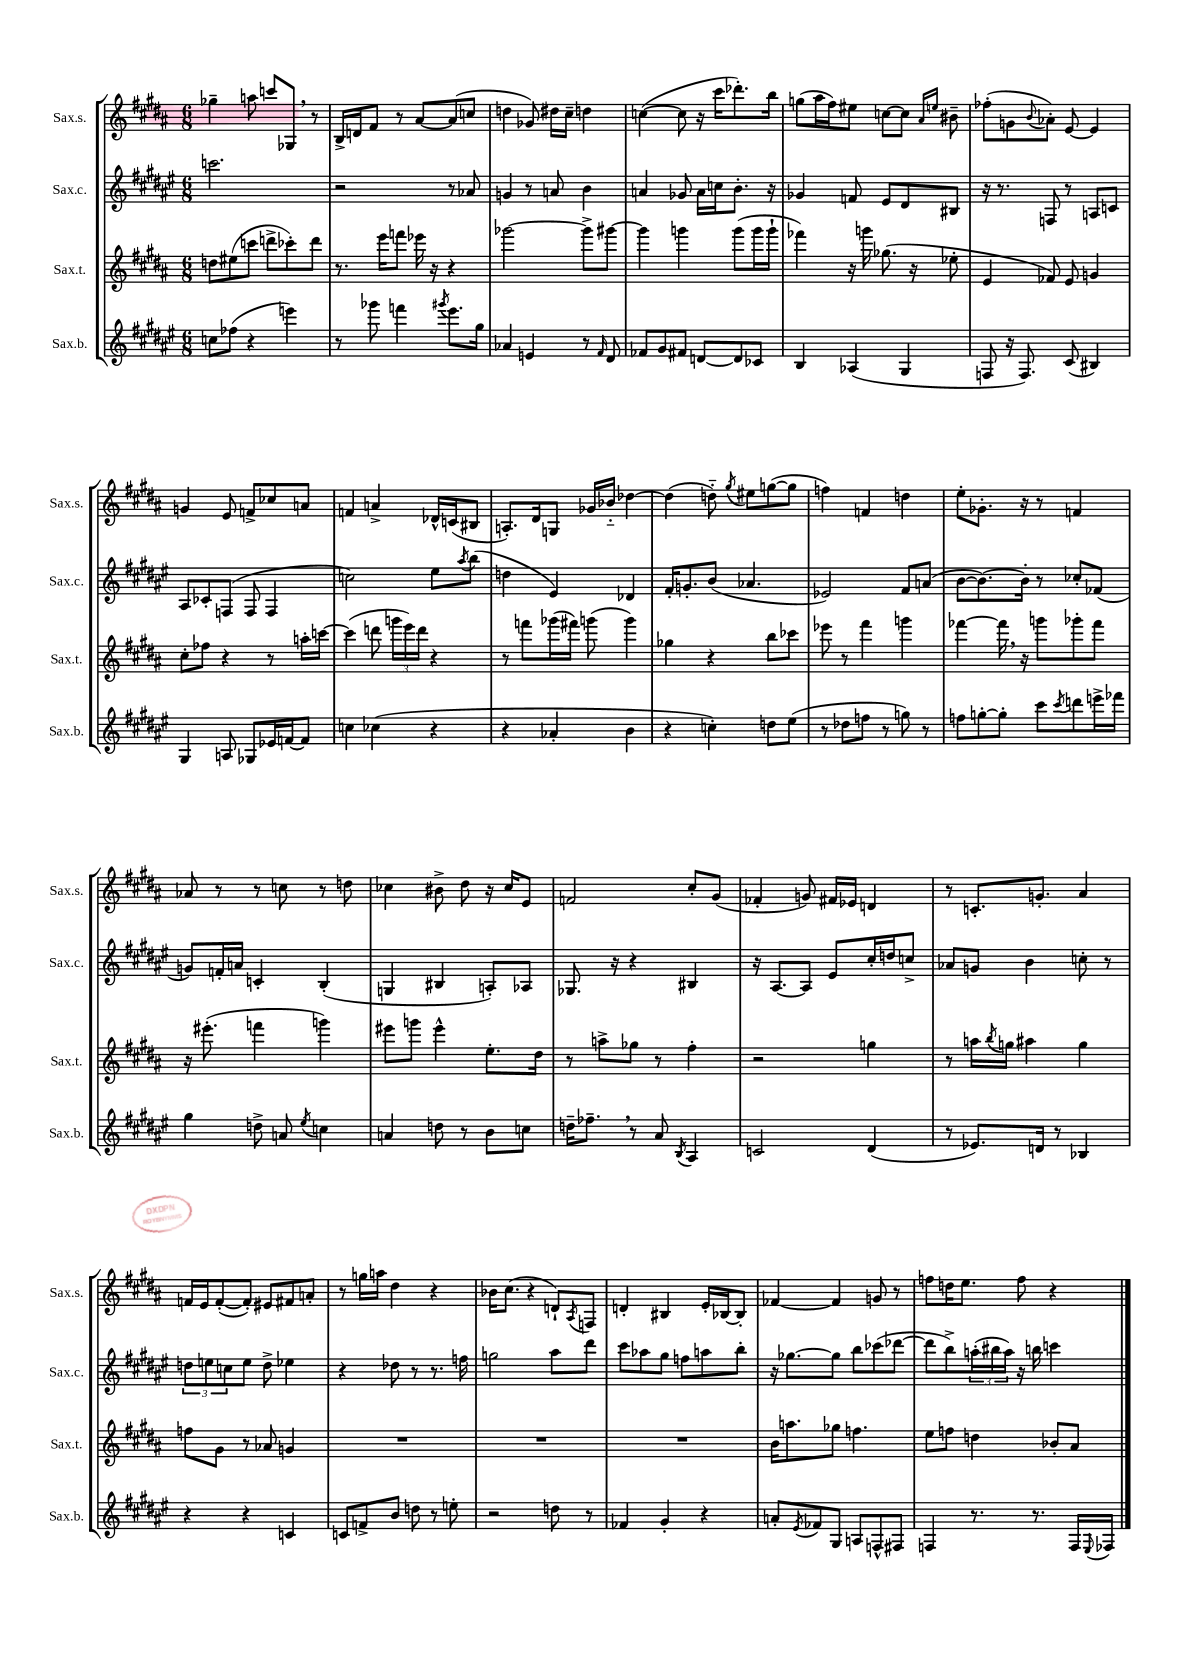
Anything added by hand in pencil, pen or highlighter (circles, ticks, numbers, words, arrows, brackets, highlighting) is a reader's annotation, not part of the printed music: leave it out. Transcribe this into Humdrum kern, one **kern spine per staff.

**kern	**kern	**kern	**kern
*part4	*part3	*part2	*part1
*staff4	*staff3	*staff2	*staff1
*I"Sax.b.	*I"Sax.t.	*I"Sax.c.	*I"Sax.s.
*I'Sax.b.	*I'Sax.t.	*I'Sax.c.	*I'Sax.s.
*clefG2	*clefG2	*clefG2	*clefG2
*k[f#c#g#d#a#e#]	*k[f#c#g#d#a#]	*k[f#c#g#d#a#e#]	*k[f#c#g#d#a#]
*M6/8	*M6/8	*M6/8	*M6/8
=19	=19	=19	=19
8ccn\L	8ddn\L	2.cccn\	4gg-X~\
(8ff-X\J	(8ee#X\	.	.
4r	8cccn\J	.	8aan\
.	8dddn^\L	.	8cccn/L
4eeen\)	8ccc-X'\)	.	8G-X,/J
.	8ddd\J	.	8r
=20	=20	=20	=20
8r	8.r	2r	16B^/LL
.	.	.	16dn/J
8ggg-X\	.	.	8f#/J
.	16eee\KL	.	.
4fffn\	8fffn\J	.	8r
.	16eee-X\	.	[8a#/L
.	16r	.	.
8qggg#X/	.	.	.
8.eee#\L	4r	8r	(8a#/]
.	.	8a-X/	8ccn/J
16gg#\Jk	.	.	.
=21	=21	=21	=21
4a-X/	[2ggg-X\	4gn/	4ddn\
4en/	.	8r	8g-X/)
.	.	8an/	16dd#X\LL
.	.	.	16cc#~\JJ
8r	8ggg-^\L]	4b\	4ddn\
16qqf#/	.	.	.
8d#/	[8ggg#X\J	.	.
=22	=22	=22	=22
8f-X/L	4ggg#\]	4an/	([4ccn\
8g#/	.	.	.
8f#X/J	4gggn\	8g-X/	8cc\]
[8dn/L	.	16a\LL	16r
.	.	16ccn\J	16ccc#\KL
8d/]	(8ggg\L	8.b'\J	8.ddd-X'\)
8c-X/J	16ggg\L	.	.
.	16ggg`\JJ	16r	16bb\Jk
=23	=23	=23	=23
4B/	4fff-X\)	4g-X/	(8ggn\L
.	.	.	16aa#\L
.	.	.	16ff#\J)
(4A-X/	16r	8fn/	8ee#X\J
.	16gggn\	.	.
.	(8.gg-X\	8e#/L	[8ccn\L
4G#/	.	8d#/	8cc\J]
.	16r	.	.
.	.	.	16qqa#/LL
.	.	.	16qqeen/JJ
.	8ee-X'\	8B#X/J	8b#X~\
=24	=24	=24	=24
8Fn/	4e/	16r	(8ff-X'\L
.	.	8.r	.
16r	.	.	8gn\
8.F/)	.	.	.
.	.	.	8qqb/
.	8f-X/)	8Fn/	8a-X'\J)
(8c#/	8e/	8r	[8e/
4B#X/)	4gn/	8An/L	4e/]
.	.	8cn/J	.
!!LO:LB:g=z
=25	=25	=25	=25
4G#/	8cc#'\L	8A#/L	4gn/
.	8ff-X\J	8c-X'/	.
8An/	4r	(8Fn/J	8e/
8G-X/L	.	8F/	8fn^/L
16e-X/L	8r	4F/	8cc-X/
[16fn/J	.	.	.
8f/J]	16aan'\LL	.	8an/J
.	[16cccn\JJ	.	.
=26	=26	=26	=26
4ccn\	(4ccc\]	2ccn\)	4fn/
(4cc-X\	8dddn\	.	4an^/
.	24gggn\LL	.	.
.	24eee\)	.	.
.	24ddd\JJ	.	.
4r	4r	8ee#\L	16d-X^^/LL
.	.	.	(16cn/J
.	.	8qaa#/	.
.	.	(8bb\J	8B#X/J
=27	=27	=27	=27
4r	8r	4ddn\	8.An'/L)
.	8fffn\L	.	.
.	.	.	16d#/k
4a-X'/	(16ggg-X\L	4e#/)	8Gn/J
.	16fff#X\JJ)	.	.
.	(8gggn\	.	16g-X/LL
.	.	.	16b-X/JJ
4b\	4ggg\)	4d-X/	[4dd-X\
=28	=28	=28	=28
4r	4gg-X\	16f#'/KL	(4dd-\]
.	.	8.gn'/	.
4ccn'\)	4r	(8b/J	8ddn\)
.	.	.	8qgg#/
.	.	4.a-X/	8ee#X\L
8ddn\L	8bb\L	.	([8ggn\
(8ee#\J	8ccc-X\J	.	8gg\J]
=29	=29	=29	=29
8r	8eee-X\	2e-X/)	4ffn\)
8dd-X\L	8r	.	.
8ffn\J	4fff#\	.	4fn/
8r	.	.	.
8ggn\)	4gggn\	8f#/L	4ddn\
8r	.	(8an/J	.
=30	=30	=30	=30
8ffn\L	[4fff-X\	[8b\L	8ee'\L
[8ggn'\	.	8.b\_)	8.g-X'\J
8gg'\J]	16fff-,\]	.	.
.	16r	16b'\Jk]	16r
8ccc#\L	8gggn\L	8r	8r
8qccc#/	.	.	.
8dddn\	8ggg-X'\	8cc-X'/L	4fn/
16eeen^\L	8fff-\J	(8f-X/J	.
16fff-X\JJ	.	.	.
!!LO:LB:g=z
=31	=31	=31	=31
4gg#\	16r	8gn/L)	8a-X/
.	(8.eee#X'\	.	.
.	.	16fn'/L	8r
.	.	16an/JJ	.
8ddn^\	4fffn\	4cn'/	8r
8an/	.	.	8ccn\
8qee#/	.	.	.
4ccn\	4gggn\)	(4B'/	8r
.	.	.	8ddn\
=32	=32	=32	=32
4an/	8eee#X\L	4Gn/	4cc-X\
.	8gggn\J	.	.
8ddn\	4eee#^^\	4B#X/	8b#X^\
8r	.	.	8dd#\
8b\L	8.ee'\L	8An'/L)	16r
.	.	.	16cc-/KL
8ccn\J	.	8A-X/J	8e/J
.	16dd#\Jk	.	.
=33	=33	=33	=33
16ddn~\KL	8r	8.G-X/	2fn/
8.ff-X~,\J	.	.	.
.	8aan^\L	.	.
.	.	16r	.
8r	8gg-X\J	4r	.
8a#/	8r	.	.
8qB/	.	.	.
4A#/	4ff#'\	4B#X/	8cc#'/L
.	.	.	(8g#/J
=34	=34	=34	=34
2cn/	2r	16r	4f-X'/
.	.	[8.A#/L	.
.	.	8A#/J]	8gn/)
.	.	8e#/L	16f#X/LL
.	.	.	16e-X/JJ
(4d#/	4ggn\	16cc#'/L	4dn/
.	.	16ddn/J	.
.	.	8ccn^/J	.
=35	=35	=35	=35
8r	8r	8a-X/L	8r
8.e-X/L)	16aan\LL	8gn/J	8.cn'/L
.	8qbb/	.	.
.	16ggn\JJ	.	.
.	4aa#X\	4b\	.
16dn/Jk	.	.	8.gn'/J
8r	.	.	.
4B-X/	4gg\	8ccn'\	4a#/
.	.	8r	.
!!LO:LB:g=z
=36	=36	=36	=36
4r	8ffn\L	12ddn\L	16fn/LL
.	.	.	16e/J
.	.	12een\	.
.	8g#\J	.	([8f'/
.	.	12ccn\	.
4r	8r	8ee\J	8f'/J])
.	8a-X/	8dd^\	8e#X/L
4cn/	4gn/	4ee-X\	8f#X/
.	.	.	8an'/J
=37	=37	=37	=37
8cn/L	2.r	4r	8r
8fn^/	.	.	16ggn\LL
.	.	.	16aan\JJ
8b/J	.	8dd-X\	4dd#\
8ddn\	.	8r	.
8r	.	8.r	4r
8een'\	.	.	.
.	.	16ffn\	.
=38	=38	=38	=38
2r	2.r	2ggn\	16b-X\KL
.	.	.	(8.cc#\J
.	.	.	4r
8ddn\	.	8aa#\L	8dn`/L)
.	.	.	8qA#/
8r	.	8ddd#\J	8Fn/J
=39	=39	=39	=39
4f-X/	2.r	8ccc#\L	4dn'/
.	.	8aa-X\	.
4g#'/	.	8gg#\J	4B#X/
.	.	8ffn\L	.
4r	.	8aan\	16e'/LL
.	.	.	[16B-X/J
.	.	8bb'\J	8B-'/J]
=40	=40	=40	=40
8an'/L	16b\KL	16r	[4f-X/
.	8.aan\	[8.gg-X\L	.
8qe#/	.	.	.
8f-X/	.	.	.
8G#/J	8gg-X\J	8gg-\J]	4f-/]
8An/L	4.ffn\	8bb\L	.
8Fn^^/	.	(8ccc-X\	8gn/
8F#X/J	.	[8ddd-X\J	8r
=41	=41	=41	=41
4Fn/	8ee\L	8ddd-\L]	8ffn\L
.	8ffn\J	8bb^\)	16ddn\K
.	.	.	8.ee\J
8.r	4ddn\	(24aan'\L	.
.	.	24bb#X\	.
.	.	24aa\JJ)	.
.	.	16r	8ff\
8.r	.	16bbn\	.
.	8b-X'/L	4cccn\	4r
16F/LL	8a#/J	.	.
8qqE#/	.	.	.
16F-X/JJ	.	.	.
==	==	==	==
*-	*-	*-	*-
